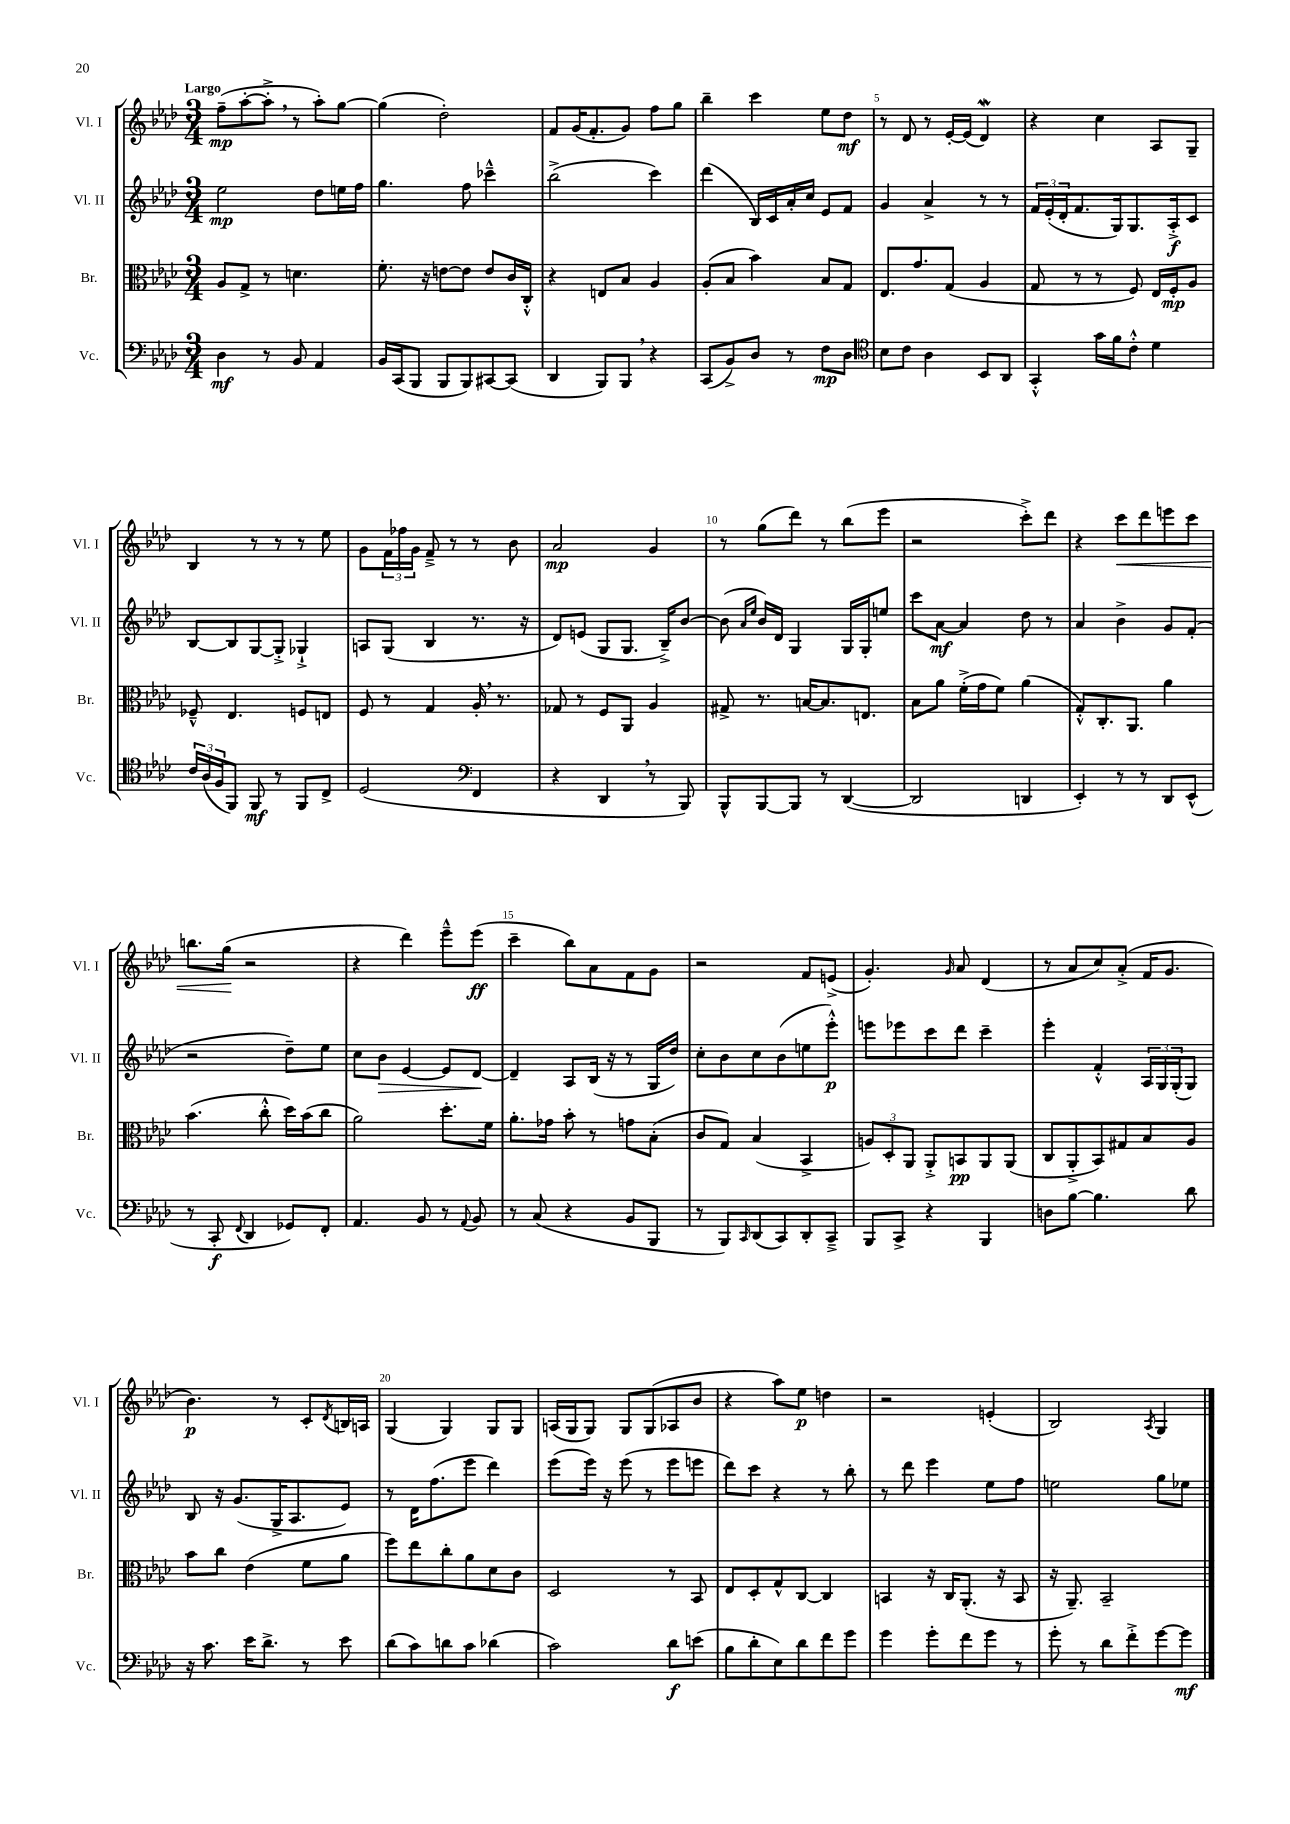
<<
\new StaffGroup <<
\new Staff = "s0" \with { instrumentName = "Vl. I" shortInstrumentName = "Vl. I" } {
    \clef treble \key aes \major \numericTimeSignature \time 3/4 \tempo "Largo"
    f''8--\mp( aes''8~-. aes''8-.-> \breathe r8 aes''8-.) g''8~ |
    g''4( des''2-.) |
    f'8 g'16( f'8.-. g'8) f''8 g''8 |
    bes''4-- c'''4 ees''8 des''8\mf |
    r8 des'8 r8 ees'16~-. ees'16( des'4\mordent) |
    r4 c''4 aes8 g8-- |
    bes4 r8 r8 r8 ees''8 |
    g'8 \tuplet 3/2 { f'16 fes''16 g'16 } f'8---> r8 r8 bes'8 |
    aes'2\mp g'4 |
    r8 g''8( des'''8) r8 bes''8( ees'''8 |
    r2 c'''8-.->) des'''8 |
    r4 c'''8\< des'''8 e'''8 c'''8 |
    b''8. g''16\!( r2 |
    r4 des'''4) ees'''8---^ ees'''8\ff( |
    c'''4-- bes''8) aes'8 f'8 g'8 |
    r2 f'8 e'8->( |
    g'4.-.) \grace { g'16 } aes'8 des'4( |
    r8 aes'8 c''8) aes'8-.->( f'16 g'8. |
    bes'4.\p) r8 c'8-. \acciaccatura { des'8 } b16 a16 |
    g4( g4) g8 g8 |
    a16( g16 g8) g8 g8( aes8 bes'8 |
    r4 aes''8) ees''8\p d''4 |
    r2 e'4-.( |
    bes2) \acciaccatura { aes8 } g4 \bar "|." |
}
\new Staff = "s1" \with { instrumentName = "Vl. II" shortInstrumentName = "Vl. II" } {
    \clef treble \key aes \major \numericTimeSignature \time 3/4
    ees''2\mp des''8 e''16 f''16 |
    g''4. f''8 ces'''4---^ |
    bes''2->( c'''4) |
    des'''4( bes16) c'16 aes'16-. c''16 ees'8 f'8 |
    g'4 aes'4-> r8 r8 |
    \tuplet 3/2 { f'16 ees'16-.( des'16-. } f'8. g16) g8. aes16-.->\f c'8 |
    bes8~ bes8 g8~ g8-.-> ges4-!-> |
    a8 g8( bes4 r8. r16 |
    des'8) e'8( g8 g8. bes16--->) bes'8~ |
    bes'8( \grace { aes'16 ees''16 } bes'16) des'16 g4 g16 g16-. e''8 |
    c'''8 aes'8~\mf aes'4 des''8 r8 |
    aes'4 bes'4-> g'8 f'8-.( |
    r2 des''8--) ees''8 |
    c''8 bes'8\> ees'4~ ees'8 des'8~\! |
    des'4-- aes8 bes16( r16 r8 g16 des''16) |
    c''8-. bes'8 c''8 bes'8( e''8 ees'''8-.-^\p) |
    e'''8 ees'''8 c'''8 des'''8 c'''4-- |
    ees'''4-. f'4-.-^ \tuplet 3/2 { aes16 g16 g16-.( } g8) |
    bes8 r16 g'8.( g16-> aes8. ees'8) |
    r8 des'16 f''8.( ees'''8 des'''4) |
    ees'''8( ees'''16) r16 ees'''8( r8 ees'''8 e'''8 |
    des'''8) c'''8 r4 r8 bes''8-. |
    r8 des'''8 ees'''4 ees''8 f''8 |
    e''2 g''8 ees''8 \bar "|." |
}
\new Staff = "s2" \with { instrumentName = "Br." shortInstrumentName = "Br." } {
    \clef alto \key aes \major \numericTimeSignature \time 3/4
    aes8 g8-> r8 d'4. |
    f'8.-. r16 e'8~ e'8 e'8 c'16 c16-.-^ |
    r4 e8 bes8 aes4 |
    aes8-.( bes8 bes'4) bes8 g8 |
    ees8. g'8. g8( aes4 |
    g8 r8 r8 f8) ees16 f16-.\mp aes8 |
    fes8---^ ees4. f8 e8 |
    f8 r8 g4 aes16-. \breathe r8. |
    ges8 r8 f8 aes,8 aes4 |
    gis8-> r8. b16~ b8. e8. |
    bes8 aes'8 f'16-.->( g'16 f'8) aes'4( |
    g8-.-^) c8.-. aes,8. aes'4 |
    bes'4.( c''8-.-^ des''16) bes'16( c''8 |
    aes'2) des''8.-. f'16 |
    aes'8.-. ges'16 bes'8-. r8 g'8 bes8-.( |
    c'8 g8) bes4( bes,4-> |
    \tuplet 3/2 { a8) des8-. aes,8 } aes,8-.-> b,8\pp aes,8 aes,8( |
    c8 aes,8-.-> bes,8) gis8 bes8 aes8 |
    bes'8 c''8 ees'4( f'8 aes'8 |
    f''8) ees''8 c''8-. aes'8 des'8 c'8 |
    des2 r8 bes,8 |
    ees8 des8-. g8-^ c8~ c4 |
    b,4 r16 c16 aes,8.-.( r16 b,8 |
    r16 aes,8.--) bes,2-- \bar "|." |
}
\new Staff = "s3" \with { instrumentName = "Vc." shortInstrumentName = "Vc." } {
    \clef bass \key aes \major \numericTimeSignature \time 3/4
    des4\mf r8 bes,8 aes,4 |
    bes,16 c,16( bes,,8 bes,,8 bes,,8) cis,8~ cis,8( |
    des,4 bes,,8) bes,,8 \breathe r4 |
    c,8( bes,8->) des8 r8 f8\mp des8 |
    \clef tenor bes8 c'8 aes4 bes,8 aes,8 |
    g,4-.-^ g'16 f'16 c'8-.-^ des'4 |
    \tuplet 3/2 { c'16 aes16( f16 } f,8) f,8\mf r8 f,8 c8-> |
    des2( \clef bass f,4 |
    r4 des,4 \breathe r8 bes,,8) |
    bes,,8-^ bes,,8~ bes,,8 r8 des,4~( |
    des,2 d,4 |
    ees,4-.) r8 r8 des,8 ees,8-^( |
    r8 c,8-.\f \appoggiatura { f,8 } des,4 ges,8) f,8-. |
    aes,4. bes,8 r8 \appoggiatura { aes,8 } bes,8 |
    r8 c8( r4 bes,8 bes,,8 |
    r8 bes,,8) \grace { c,16 } des,8( c,8) des,8-. c,8---> |
    bes,,8 c,8-> r4 bes,,4 |
    d8 bes8~ bes4. des'8 |
    r16 c'8. ees'16 des'8.-> r8 ees'8 |
    des'8( c'8) d'8 c'8 des'4( |
    c'2) des'8\f e'8( |
    bes8 des'8-. ees8) des'8 f'8 g'8 |
    g'4 g'8-. f'8 g'8 r8 |
    g'8-. r8 des'8 f'8-.-> g'8~ g'8\mf \bar "|." |
}
>>
>>
\layout { \context { \Score \override BarNumber.break-visibility = ##(#f #t #t) barNumberVisibility = #(every-nth-bar-number-visible 5) } }
